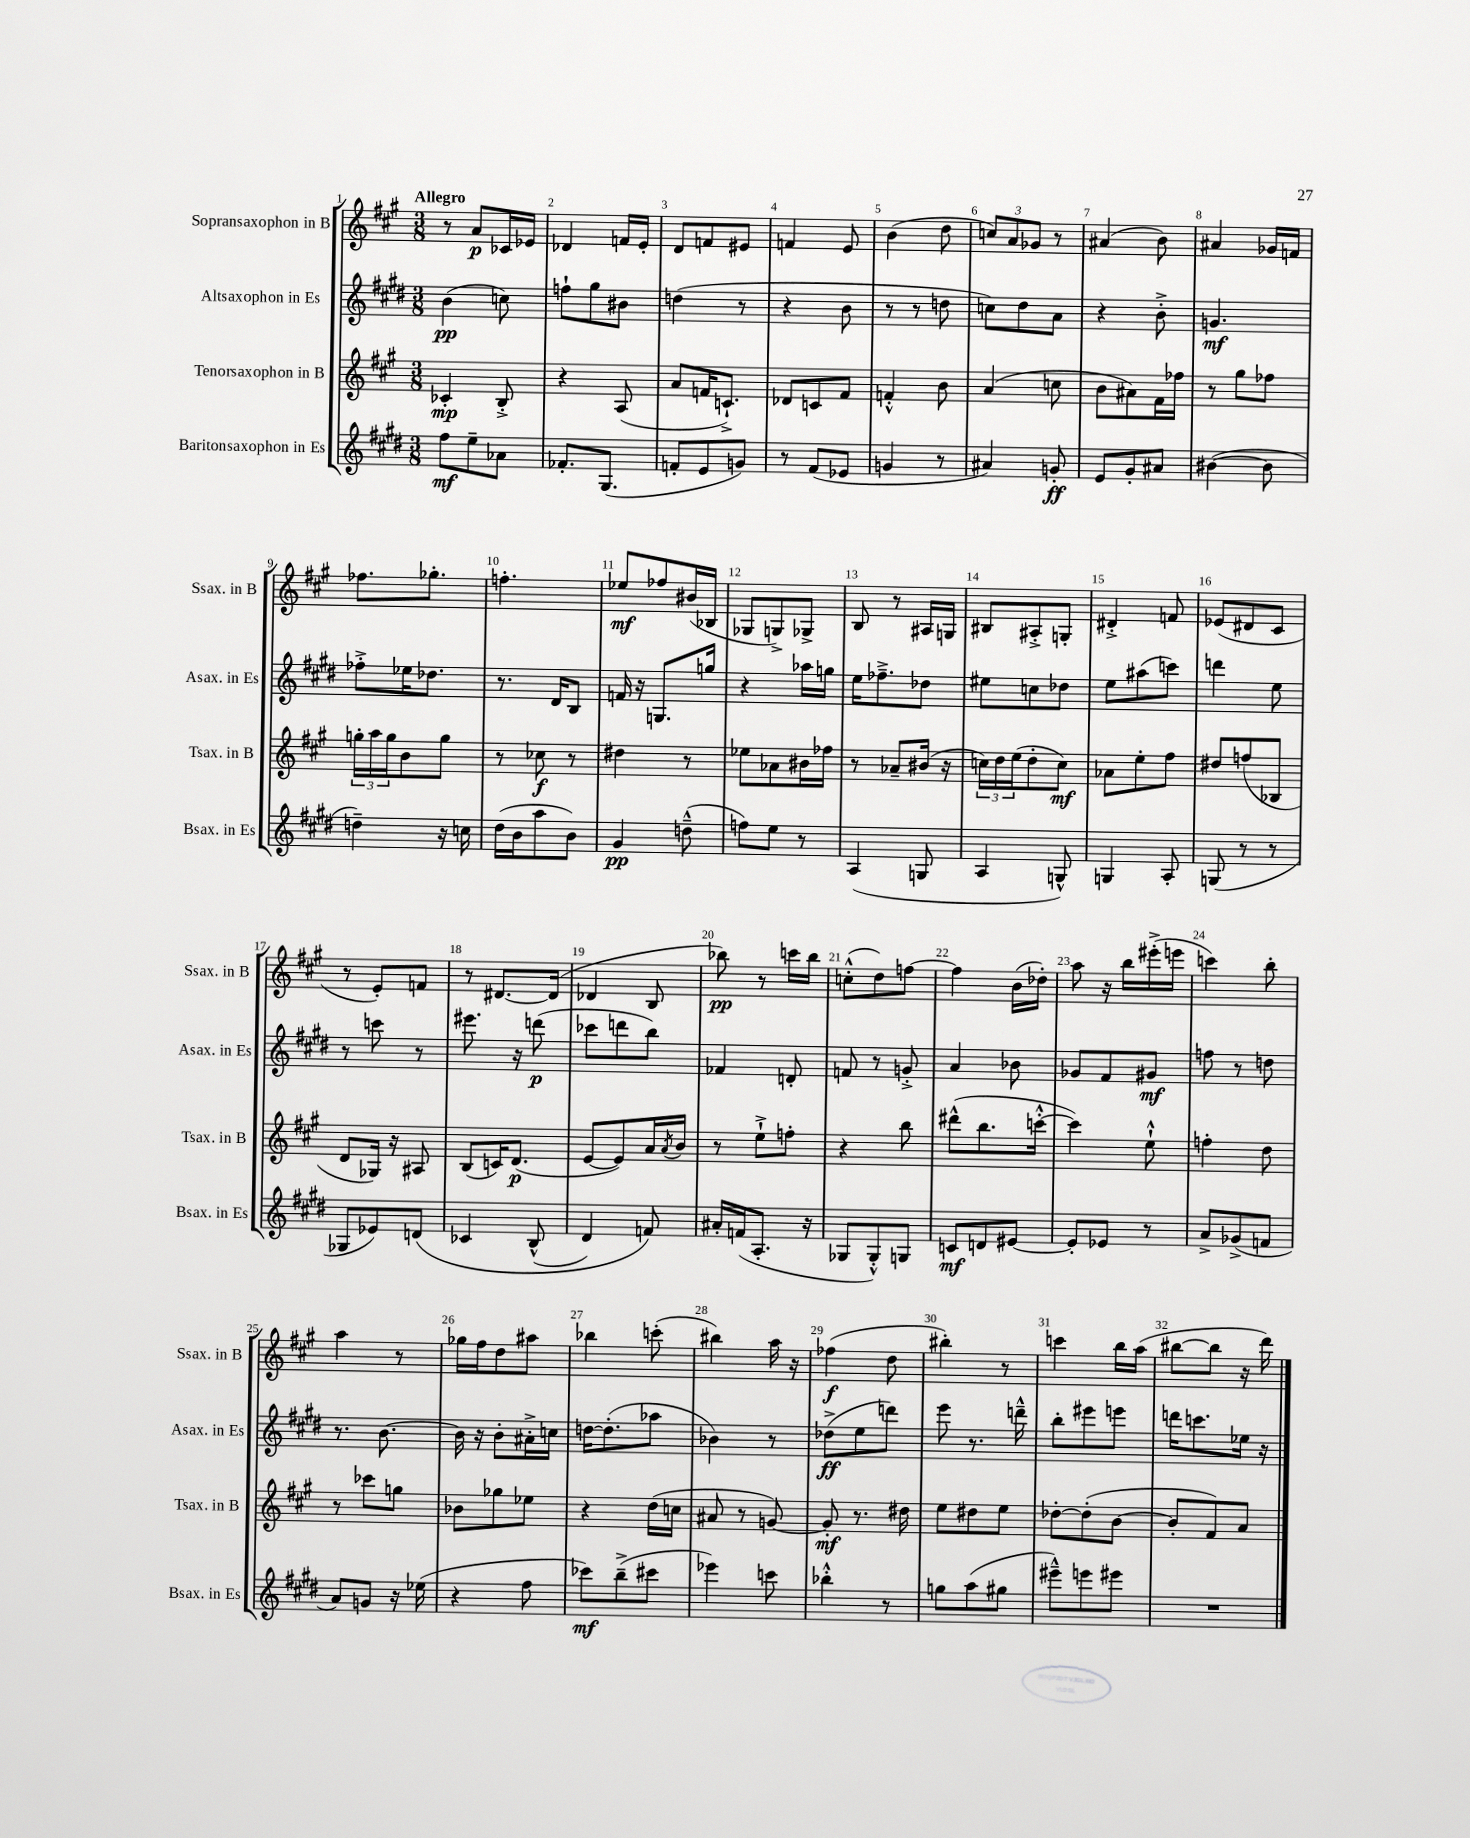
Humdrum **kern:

**kern	**kern	**kern	**kern
*staff4	*staff3	*staff2	*staff1
*clefG2	*clefG2	*clefG2	*clefG2
*k[f#c#g#d#]	*k[f#c#g#]	*k[f#c#g#d#]	*k[f#c#g#]
*M3/8	*M3/8	*M3/8	*M3/8
8ff#\L	4c-'/	(4b\	8r
8ee~\	.	.	8a/L
8a-\J	8B'^/	8cc\)	16c-/L
.	.	.	16e-/JJ
=	=	=	=
8.f-'/L	4r	8ff`\L	4d-/
.	.	8gg#\	.
(8.G#/J	.	.	.
.	(8A/	8b#\J	16f/LL
.	.	.	16e'/JJ
=	=	=	=
8f'/L	8a/L	(4dd\	8d/L
8e/	16f/K	.	8f/
.	8.c`^/J)	.	.
8g/J)	.	8r	8e#/J
=	=	=	=
8r	8d-/L	4r	4f/
(8f#/L	8c/	.	.
8e-/J	8f#/J	8b\	8e/
=	=	=	=
4g/	4f'^^/	8r	(4b\
.	.	8r	.
8r	8b\	8dd\	8dd\
=	=	=	=
4a#/)	(4a/	8cc\L)	12cc/L)
.	.	.	12a/
.	.	8dd#\	.
.	.	.	12g-/J
8g'/	8cc\	8a\J	8r
=	=	=	=
8e/L	8b\L	4r	(4a#/
8g#'/	8a#\)	.	.
8a#/J	16f#\L	8b'^\	8b\)
.	16ff-\JJ	.	.
=	=	=	=
([4b#\	8r	4.g/	4a#/
.	8gg#\L	.	.
8b#\]	8ff-\J	.	16g-/LL
.	.	.	16f/JJ
=	=	=	=
4dd~\)	24gg'\LL	8ff-'^\L	8.ff-\L
.	24aa\	.	.
.	24gg\J	.	.
.	8b\	16ee-\K	.
.	.	8.dd-\J	8.gg-'\J
16r	8gg\J	.	.
16cc\	.	.	.
=	=	=	=
(16dd#\LL	8r	8.r	4.ff'\
16b\J	.	.	.
8aa\	8cc-\	.	.
.	.	16d#/LK	.
8b\J)	8r	8B/J	.
=	=	=	=
4g#/	4dd#\	16f/	8ee-/L
.	.	16r	.
.	.	8.G/L	8ff-/
(8dd~^^\	8r	.	(16b#/L
.	.	16gg/Jk	16B-/JJ
=	=	=	=
8ff\L)	8ee-\L	4r	8G-/L
8ee\J	8a-\	.	8G^/)
8r	16b#\L	16aa-\LL	8G-^/J
.	16ff-\JJ	16gg\JJ	.
=	=	=	=
(4A/	8r	16ee\LK	8B/
.	.	8.ff-~^\	.
.	8a-~/L	.	8r
8G/	(16b#/Jk	8dd-\J	16A#/LL
.	16r	.	16G/JJ
=	=	=	=
4A/	24cc\LL)	8ee#\L	8B#/L
.	24dd\	.	.
.	(24ee\J	.	.
.	8dd'\	8cc\	8A#'^/
8G^^/)	8cc\J)	8dd-\J	8G'/J
=	=	=	=
4G/	8a-\L	8ee\L	4d#'^/
.	8ee'\	(8aa#\	.
8A'/	8ff#\J	8ccc\J)	8f/
=	=	=	=
(8G/	8dd#/L	4ddd\	(8e-/L
8r	(8ff/	.	8d#/
8r	8B-/J	8ee\	8c#/J
=	=	=	=
8G-/L	8d/L	8r	8r
8e-/)	16G-/Jk)	8ccc\	8e'/L)
.	16r	.	.
&(8d/J	8A#/	8r	8f/J
=	=	=	=
4c-/	(8B/L	8.eee#\	8r
.	16c/K)	.	[8.d#/L
.	(8.d/J	16r	.
(8B^^/	.	(8ddd\	.
.	.	.	(16d#/]Jk
=	=	=	=
4d#/)	[8e/L	8ccc-\L	4d-/
.	8e/])	8ddd\	.
8f/&)	16a/L	8bb\J)	8B/
.	8qa/	.	.
.	16b/JJ	.	.
=	=	=	=
16a#'/LL	8r	4f-/	8bb-\)
(16f/J	.	.	.
8.A'/J	8ee`^\L	.	8r
.	8ff'\J	8d'/	16ccc\LL
16r	.	.	16bb-\JJ
=	=	=	=
8G-/L	4r	8f/	(8cc'^^\L
8G-'^^/)	.	8r	8dd\)
8G/J	8bb\	8g'^/	[8ff\J
=	=	=	=
8c/L	(8ddd#^^\L	4a/	4ff\]
8d/	8.bb\	.	.
[8e#/J	.	8b-\	(16b\LL
.	[16ccc'^^\Jk	.	16dd-'\JJ)
=	=	=	=
8e#'/]L	4ccc\])	8g-/L	8aa\
8e-/J	.	8f#/	16r
.	.	.	16bb\LL
8r	8ee`^^\	8g#/J	(16eee#'^\
.	.	.	16eee\JJ
=	=	=	=
8a^/L	4ff'\	8ff\	4ccc\)
(8g-^/	.	8r	.
8f/J	8dd\	8dd\	8bb'\
=	=	=	=
8a/L)	8r	8.r	4aa\
8g/J	8ccc-\L	.	.
.	.	[8.b\	.
16r	8gg\J	.	8r
(16ee-\	.	.	.
=	=	=	=
4r	8b-\L	16b\]	16gg-\LL
.	.	16r	16ff#\J
.	8gg-\	8b'\L	8dd\
8ff#\	8ee-\J	16a#'^\L	8aa#\J
.	.	16cc\JJ	.
=	=	=	=
8ccc-\L)	4r	[16dd\LK	4bb-\
.	.	(8.dd'\]	.
(8bb~^\	.	.	.
8ccc#\J	(16dd\LL	8aa-\J	(8ccc'\
.	16cc\JJ	.	.
=	=	=	=
4eee-\)	8a#/	4b-\)	4bb#\)
.	8r	.	.
8ccc\	[8g/)	8r	16aa\
.	.	.	16r
=	=	=	=
4bb-'^^\	8g'/]	(8dd-^\L	(4ff-\
.	8.r	8ee\	.
8r	.	8ddd\J)	8dd\
.	16dd#\	.	.
=	=	=	=
8gg\L	8ee\L	8eee\	4bb#'\)
(8aa\	8dd#\	8.r	.
8gg#\J	8ee\J	.	8r
.	.	16ddd~^^\	.
=	=	=	=
8eee#~^^\L)	[8dd-'\L	8bb'\L	4ccc\
8eee\	(8dd-'\]	8eee#\	.
8eee#\J	[8b\J	8eee\J	16bb\LL
.	.	.	(16aa\JJ
=	=	=	=
4.r	8b'/]L	16ddd\LK	[8bb#\L
.	.	8.ccc\	.
.	8f#/)	.	8bb#\]J
.	8a/J	16ee-\Jk	16r
.	.	16r	16ddd\)
==	==	==	==
*-	*-	*-	*-
